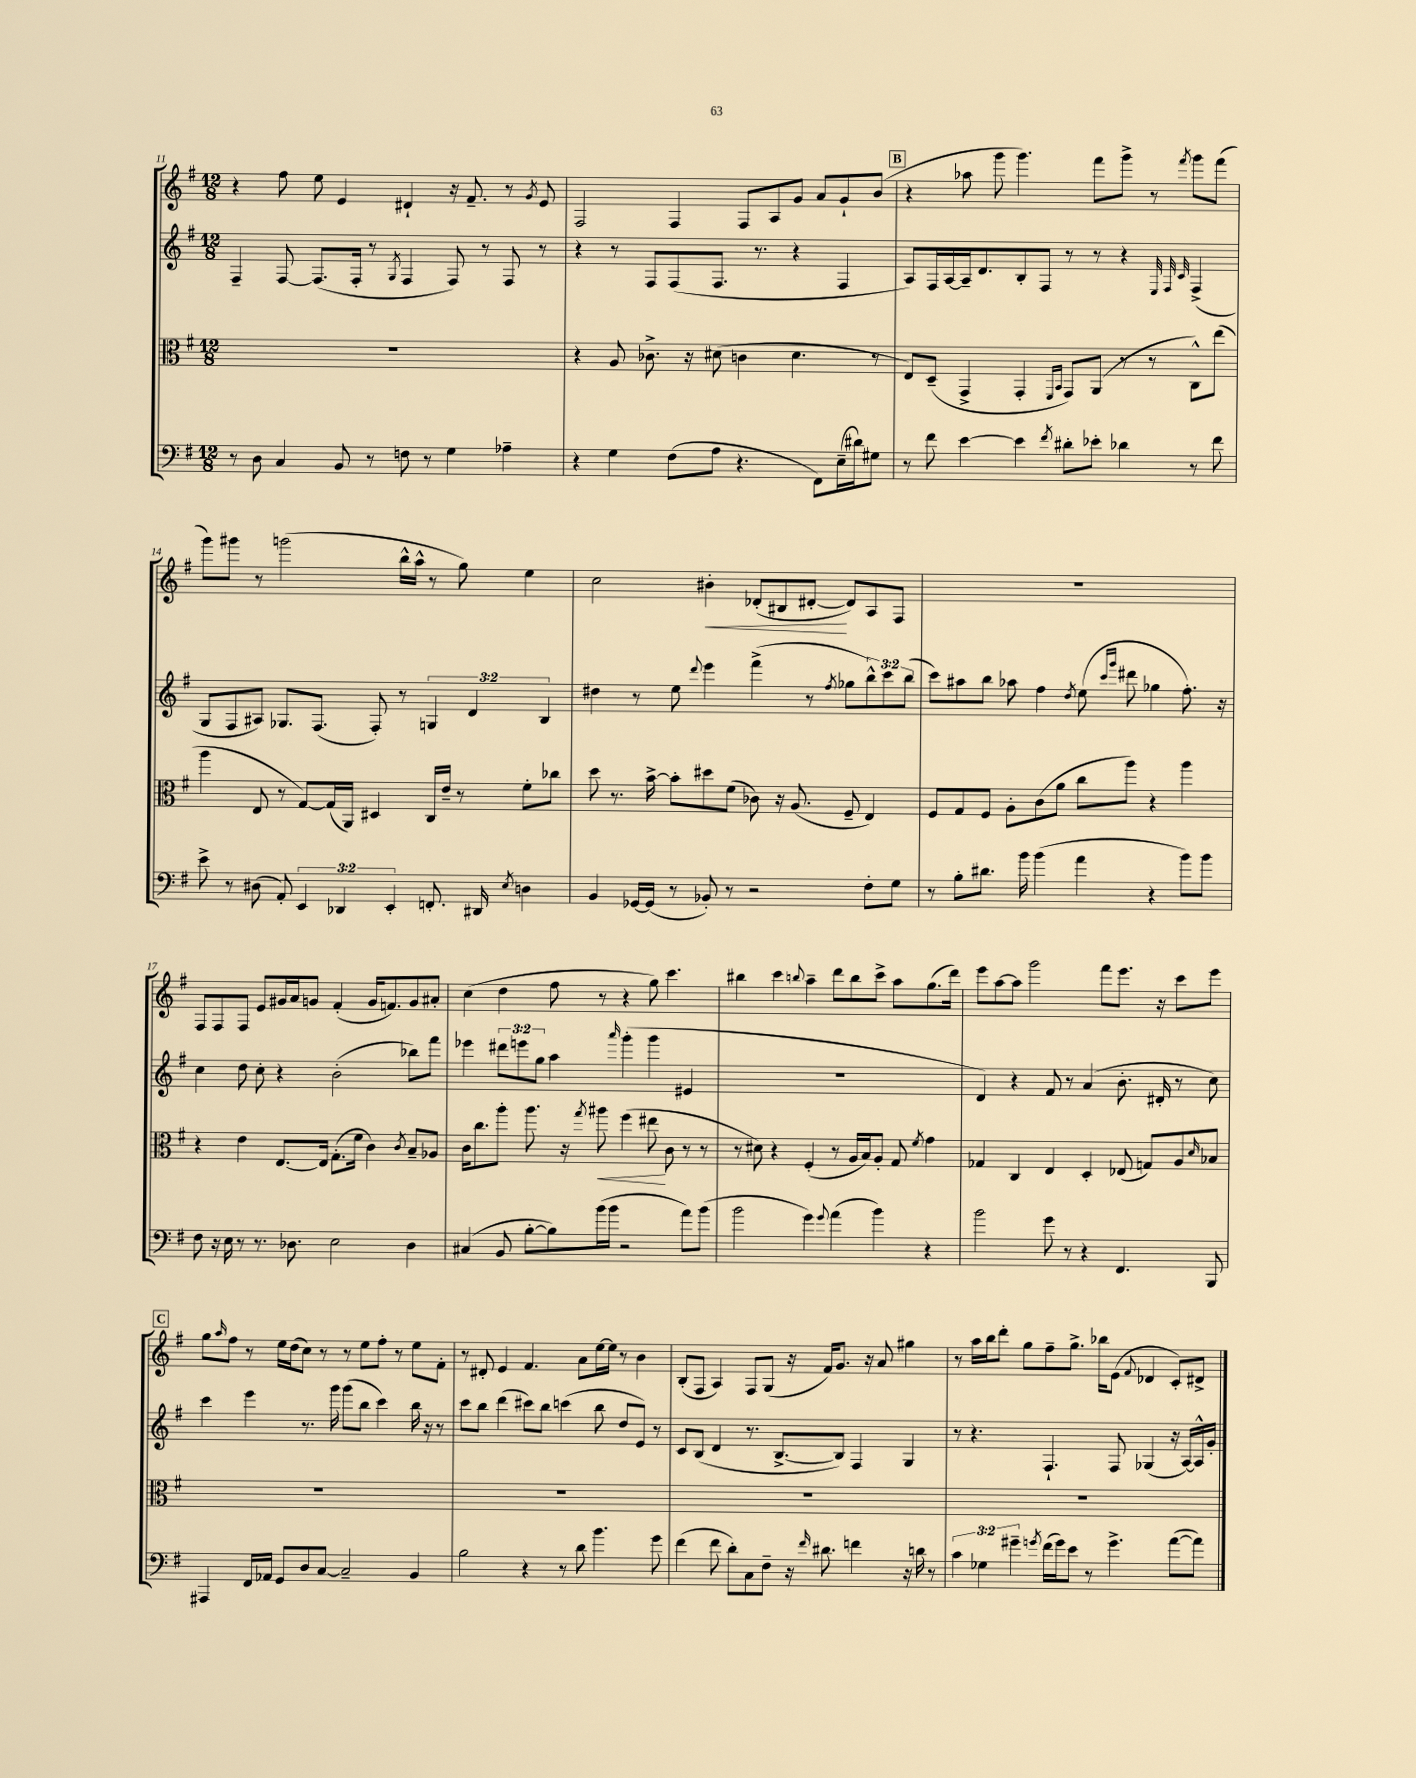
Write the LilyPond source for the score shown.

<<
\new StaffGroup <<
\new Staff = "s0" {
    \clef treble \key g \major \numericTimeSignature \time 12/8
    r4 fis''8 e''8 e'4 dis'4-! r16 fis'8.-- r8 \acciaccatura { g'8 } e'8 |
    fis2 fis4 fis8 a8 g'8 a'8 g'8-! b'8( |
    \mark \markup { \box "B" } r4 aes''8 g'''8 g'''4.) fis'''8 g'''8-> r8 \acciaccatura { fis'''8 } g'''8 fis'''8( |
    g'''8) gis'''8 r8 g'''2( b''16-^ a''16-^ r8 g''8) e''4 |
    c''2 bis'4-.\< des'8-.( bis8 dis'8~-.\! dis'8) a8 fis8 |
    R1. |
    fis8 fis8 fis8 e'8 gis'16 a'16 g'8 fis'4-.( g'16 f'8.) g'8 ais'8-. |
    c''4( d''4 fis''8 r8 r4 g''8) c'''4. |
    bis''4 c'''4 \appoggiatura { b''8 } a''4-- d'''8 b''8 c'''8-> a''8 g''8.( d'''16) |
    e'''8 a''8~ a''8 g'''2 fis'''8 e'''8. r16 c'''8 e'''8 |
    \mark \markup { \box "C" } g''8 \grace { a''16 } fis''8 r8 e''16 d''16( c''8) r8 r8 e''8 fis''8-. r8 e''8 fis'8-. |
    r8 dis'8-. e'4 fis'4. a'8 e''16~ e''16 r8 b'4 |
    b8-.( fis8 a4) fis8 g8( r16 fis'16) g'8. r16 a'8 gis''4 |
    r8 a''16 b''16 d'''8-. g''8 fis''8-- g''8.-> bes''16 e'8( \appoggiatura { fis'8 } des'4 c'8-.) dis'8-> \bar "|." |
}
\new Staff = "s1" {
    \clef treble \key g \major \numericTimeSignature \time 12/8 \override Staff.TupletNumber.text = #tuplet-number::calc-fraction-text
    fis4-- fis8~ fis8.( fis16-. r8 \acciaccatura { g8 } fis4 fis8) r8 fis8 r8 |
    r4 r8 fis8 fis8( fis8. r8. r4 fis4 |
    \mark \markup { \box "B" } a8) fis16 a16~ a16-- d'8. b8-. fis8 r8 r8 r4 \grace { e32 fis32 c'32 } fis4->( |
    g8 fis8 ais8) ges8. fis8.( fis8-.) r8 \tuplet 3/2 { g4 d'4 b4 } |
    dis''4 r8 e''8 \appoggiatura { d'''8 } e'''4 fis'''4->( r8 \acciaccatura { fis''8 } ges''8 \tuplet 3/2 { b''8-^) c'''8 b''8( } |
    c'''8) ais''8 b''8 aes''8 fis''4 \acciaccatura { d''8 } e''8( \grace { c'''16 g'''16 } dis'''8 ges''4 fis''8.-.) r16 |
    c''4 d''8 c''8-. r4 b'2-.( bes''8) fis'''8 |
    ees'''4 \tuplet 3/2 { dis'''8 e'''8 g''8 } a''4 \grace { a'''16 } g'''4-.( g'''4 eis'4 |
    R1. |
    d'4) r4 fis'8 r8 a'4( b'8.-. dis'16-. r8 c''8) |
    \mark \markup { \box "C" } c'''4 e'''4 r8. g'''16 g'''8( b''8 c'''4) b''16 r16 r8 |
    c'''8 b''8 d'''4( cis'''8) b''8 c'''4( b''8 d''8 e'8) r8 |
    c'8 b8( d'4 r8. b8.~-> b8) fis4 g4 |
    r8 r4. fis4.-! fis8 ges4( r16 a16~) a16-^ g'16-. \bar "|." |
}
\new Staff = "s2" {
    \clef alto \key g \major \numericTimeSignature \time 12/8
    R1. |
    r4 a8 ces'8.-> r16 dis'8( c'4 dis'4. r8 |
    \mark \markup { \box "B" } e8) d8--( g,4-> g,4-. \grace { fis,16 b,16 } g,8) a,8( r8 r8 c8-^) e''8( |
    a''4 e8 r8 g8~) g16( a,16) dis4 c16 e'16-- r8 fis'8-. ces''8 |
    d''8 r8. b'16~-> b'8-. dis''8 fis'8( ces'8) r16 a8.( fis8-- e4) |
    fis8 g8 fis8 a8-. c'8( a'8 c''8 a''8) r4 a''4 |
    r4 e'4 e8.~ e16 g8.-.( fis'16 c'4) \acciaccatura { c'8 } b8-- aes8 |
    c'16 c''8. a''8-. a''8. r16 \acciaccatura { g''8 } ais''8\< fis''4( eis''8\! c'8 r8 r8 |
    r8 dis'8) r4 fis4-.( r8 a16 b16) a8-. g8 \acciaccatura { fis'8 } g'4 |
    ges4 c4 e4 d4-. ees8( g8) a8 \grace { d'16 } bes8 |
    \mark \markup { \box "C" } R1. |
    R1. |
    R1. |
    R1. \bar "|." |
}
\new Staff = "s3" {
    \clef bass \key g \major \numericTimeSignature \time 12/8 \override Staff.TupletNumber.text = #tuplet-number::calc-fraction-text
    r8 d8 c4 b,8 r8 f8 r8 g4 aes4-- |
    r4 g4 fis8( a8 r4. fis,8) e16--( dis'16) gis8 |
    \mark \markup { \box "B" } r8 fis'8 e'4~ e'4 \acciaccatura { fis'8 } dis'8-. ees'8-. des'4 r8 fis'8 |
    e'8-> r8 dis8( a,8-.) \tuplet 3/2 { e,4 des,4 e,4-. } f,8.-. dis,16 \acciaccatura { e8 } d4 |
    b,4 ges,16~ ges,16( r8 bes,8-.) r8 r2 fis8-. g8 |
    r8 b8-. dis'8. b'16 b'4( a'4 r4 b'8) b'8 |
    fis8 r16 e16 r8 r8. des8. e2 des4 |
    cis4( b,8 b8~-. b8) b'16( b'16 r2 a'8) b'8( |
    b'2 g'4) \appoggiatura { g'8 } a'4( b'4) r4 |
    b'2 g'8 r8 r4 fis,4. b,,8 |
    \mark \markup { \box "C" } ais,,4 fis,16 aes,16 g,8 d8 c8~ c2-- b,4 |
    b2 r4 r8 d'8 b'4. g'8 |
    fis'4( fis'8 d'8-.) c8 fis8-- r16 \grace { fis'16 } dis'8. f'4 r16 d'16 r8 |
    \tuplet 3/2 { c'4 ges4 gis'4-- } \acciaccatura { g'8 } fis'16( g'16) e'8 r8 g'4.-> a'8~( a'8) \bar "|." |
}
>>
>>
\layout { \context { \Score currentBarNumber = #11 } }
